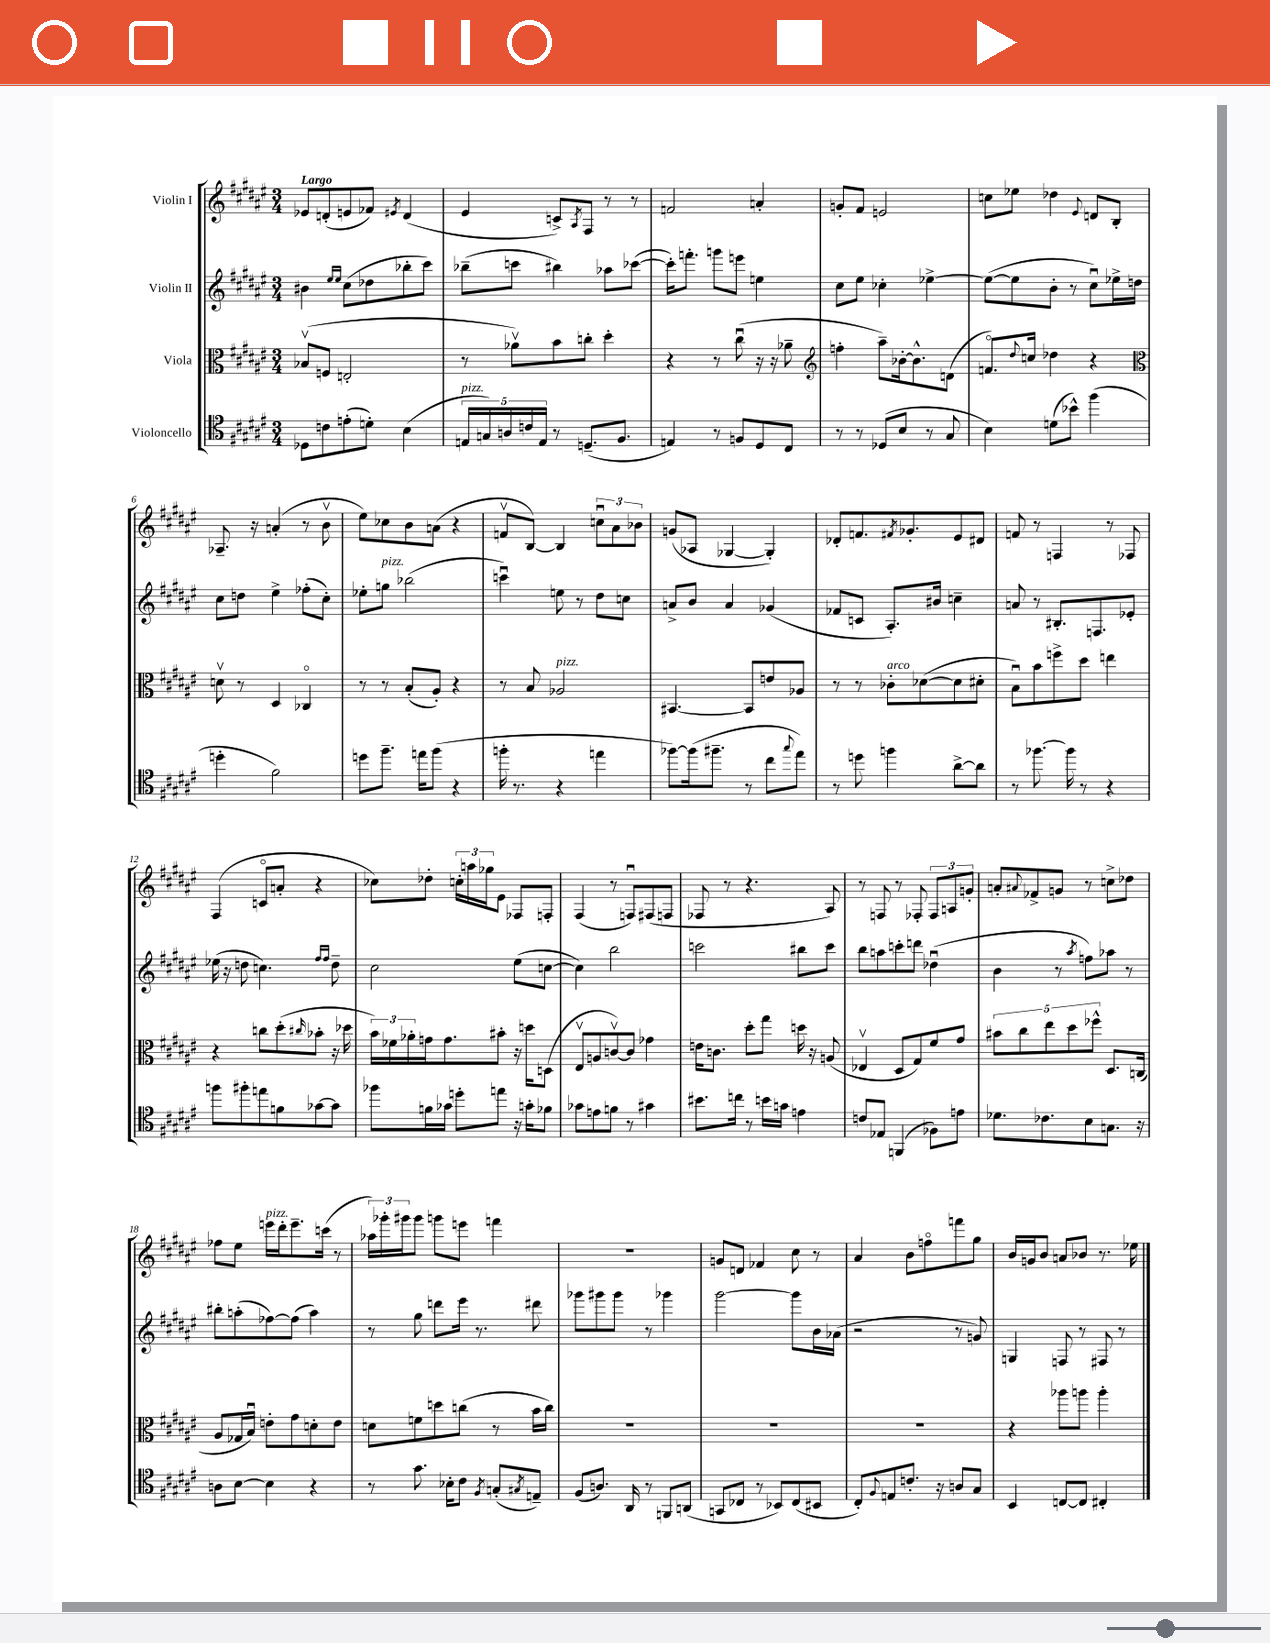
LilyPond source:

<<
\new StaffGroup <<
\new Staff = "s0" \with { instrumentName = "Violin I" } {
    \clef treble \key fis \major \numericTimeSignature \time 3/4 \tempo "Largo"
    ees'8 d'8-.( e'8 fes'8) \acciaccatura { eis'8 } d'4( |
    eis'4 c'8->) \acciaccatura { ais8 } fis8 r8 r8 |
    f'2 a'4-. |
    g'8-. fis'8 e'2 |
    c''8 ees''8 des''4 \appoggiatura { eis'8 } d'8 b8-. |
    aes8.-- r16 a'4-.( r8 b'8\upbow |
    eis''8) ces''8 b'8 a'8( r4 |
    f'8\upbow b8~) b4 \tuplet 3/2 { c''8\downbow ais'8 bes'8 } |
    g'8( aes8 ges4~ ges4-.) |
    des'8-. f'8. \acciaccatura { fis'8 } ges'8.-. eis'8 dis'8 |
    f'8 r8 f4 r8 fes8 |
    fis4( c'8\flageolet a'8-. r4 |
    ces''8) des''8-. \tuplet 3/2 { c''16-. a''16 ges''16 } eis'8 fes8 f8-. |
    fis4( r8 f8\downbow) fis8( f8 |
    fes8 r8 r4. ais8) |
    r8 f8 r8 fes8-. \tuplet 3/2 { fes8 a8 g'8-. } |
    a'8-. \appoggiatura { ais'8 } fes'8-> g'8 r8 c''8-> des''8 |
    fes''8 eis''8 e'''16^\markup { \italic "pizz." } dis'''16-. e'''8.-- c'''16( r8 |
    \tuplet 3/2 { aes''16) ges'''16-. gis'''16 } gis'''8 g'''8 e'''8 f'''4 |
    R2. |
    g'8 d'8 fes'4 cis''8 r8 |
    ais'4 b'8 f''8\flageolet f'''8 gis''8 |
    b'16 g'16 b'8 a'8 bes'8 r8. ees''16 \bar "|." |
}
\new Staff = "s1" \with { instrumentName = "Violin II" } {
    \clef treble \key fis \major \numericTimeSignature \time 3/4
    bis'4 \grace { eis''16 eis''16 } cis''8( des''8 bes''8-. cis'''8) |
    bes''8--( c'''8 bis''4) aes''8 ces'''8~( |
    ces'''16-.) f'''8.-. g'''8 e'''8 e''4 |
    cis''8 eis''8 ces''4-. ees''4~-> |
    ees''8~( ees''8 b'8-. r8 cis''8\downbow) ees''16-> d''16 |
    cis''8 d''8 eis''4-> fes''8-.( cis''8-.) |
    ees''8-. g''8^\markup { \italic "pizz." } bes''2( |
    c'''4\downbow) e''8 r8 dis''8 c''8 |
    a'8-> b'8 a'4 ges'4( |
    fes'8 c'8 ais8.-.) bis'16 c''4-- |
    a'8 r8 bis8.-. f8. ees'8-. |
    ees''16( r16 d''8 c''4.) \grace { fis''16 fis''16 } d''8-- |
    cis''2 eis''8( c''8~ |
    c''4) b''2 |
    c'''2 bis''8 c'''8 |
    b''8 a''8 c'''8-. d'''8 des''4\downbow( |
    b'4 r8 \acciaccatura { ais''8 } f''8) aes''8 r8 |
    bis''8-. a''8-.( fes''8~) fes''8( a''4) |
    r8 gis''8 d'''8 eis'''16 r8. dis'''8 |
    ges'''8 gis'''8 gis'''8 r8 ges'''4 |
    gis'''2~ gis'''8 b'16 aes'16( |
    r2 r8 g'8) |
    g4 f8 r8 fis8 r8 \bar "|." |
}
\new Staff = "s2" \with { instrumentName = "Viola" } {
    \clef alto \key fis \major \numericTimeSignature \time 3/4
    bes8\upbow( f8 e2-. |
    r8 aes'8\upbow) b'8 c''8-. dis''4-. |
    r4 r8 cis''8\downbow( r16 r16 aes'8-- |
    \clef treble f''4-. ais''8--) bes'16~-. bes'8.-^ d'8( |
    f'8.\flageolet) \appoggiatura { dis''8 } c''16 des''4 r4 |
    \clef alto d'8\upbow r8 dis4 ces4\flageolet |
    r8 r8 b8-.( ais8-.) r4 |
    r8 b8 aes2^\markup { \italic "pizz." } |
    bis,4.~ bis,8 e'8 aes8 |
    r8 r8 ces'8-.^\markup { \italic "arco" } des'8~( des'8 dis'8-. |
    b8\downbow) b'8 f''8-> dis''8 e''4 |
    r4 c''8 dis''8-.( \grace { cis''16 } bes'8-. r16 des''16 |
    \tuplet 3/2 { b'16) fes'16 aes'16-. } g'16 g'8. bis'8-. r16 d''16 d8( |
    eis8\upbow a8 c'8~\upbow) c'8 ges'4 |
    e'16 c'8. dis''8-. gis''8 d''16 r16 a8( |
    ees4\upbow dis8 gis8) fis'8 gis'8 |
    \tuplet 5/4 { bis'8 cis''8 eis''8 dis''8 fes''8-^ } dis8. c16( |
    ais8 ges16 b16\downbow) e'8-. gis'8 d'8-. e'8 |
    d'8 f'8 d''8 c''8( r8 b'16 c''16) |
    R2. |
    R2. |
    R2. |
    r4 aes''8 a''8 a''4-. \bar "|." |
}
\new Staff = "s3" \with { instrumentName = "Violoncello" } {
    \clef tenor \key fis \major \numericTimeSignature \time 3/4
    des8 c'8 e'8-.( d'8-.) b4( |
    \tuplet 5/4 { e16^\markup { \italic "pizz." } g16) a16 c'16 e16 } r8 d8.--( fis8. |
    e4) r8 f8 dis8 cis8 |
    r8 r8 des8( b8 r8 gis8 |
    b4) d'8( bes'8-^) fis''4( |
    d''4-. fis'2) |
    d''8 fis''8.-- e''16 fis''8( r4 |
    f''16-. r8. r4 e''4 |
    fes''8~) fes''16( fis''8.-- r8 cis''8 \appoggiatura { gis''8 } eis''8) |
    r8 d''8 f''4 ais'8~-> ais'8 |
    r8 fes''8.~ fes''16 r8 r4 |
    f''8 fis''8-. e''8 f'8 ges'8~ ges'8 |
    fes''8 f'16 ges'16 d''8-. e''8 r16 g'16-. fes'8 |
    ges'8 e'8 f'8 r8 gis'4 |
    bis'8. c''16 r8 b'16 g'16 e'4 |
    c'8 ees8 f,4( fes8) e'8 |
    des'8. ces'8. b8 g8. r16 |
    a8 b8~ b4 r4 |
    r8 gis'8. bes16-. cis'8 \acciaccatura { fis8 } g8-.( \acciaccatura { gis8 } e8--) |
    fis8( a8.) ais,16 r8 f,8 a,8( |
    g,8 ces8 r8 bes,8) ces8( bis,8 |
    cis8-.) \appoggiatura { fis8 } e8 c'8.-. r16 a8 gis8 |
    b,4 c8~ c8 cis4-. \bar "|." |
}
>>
>>
